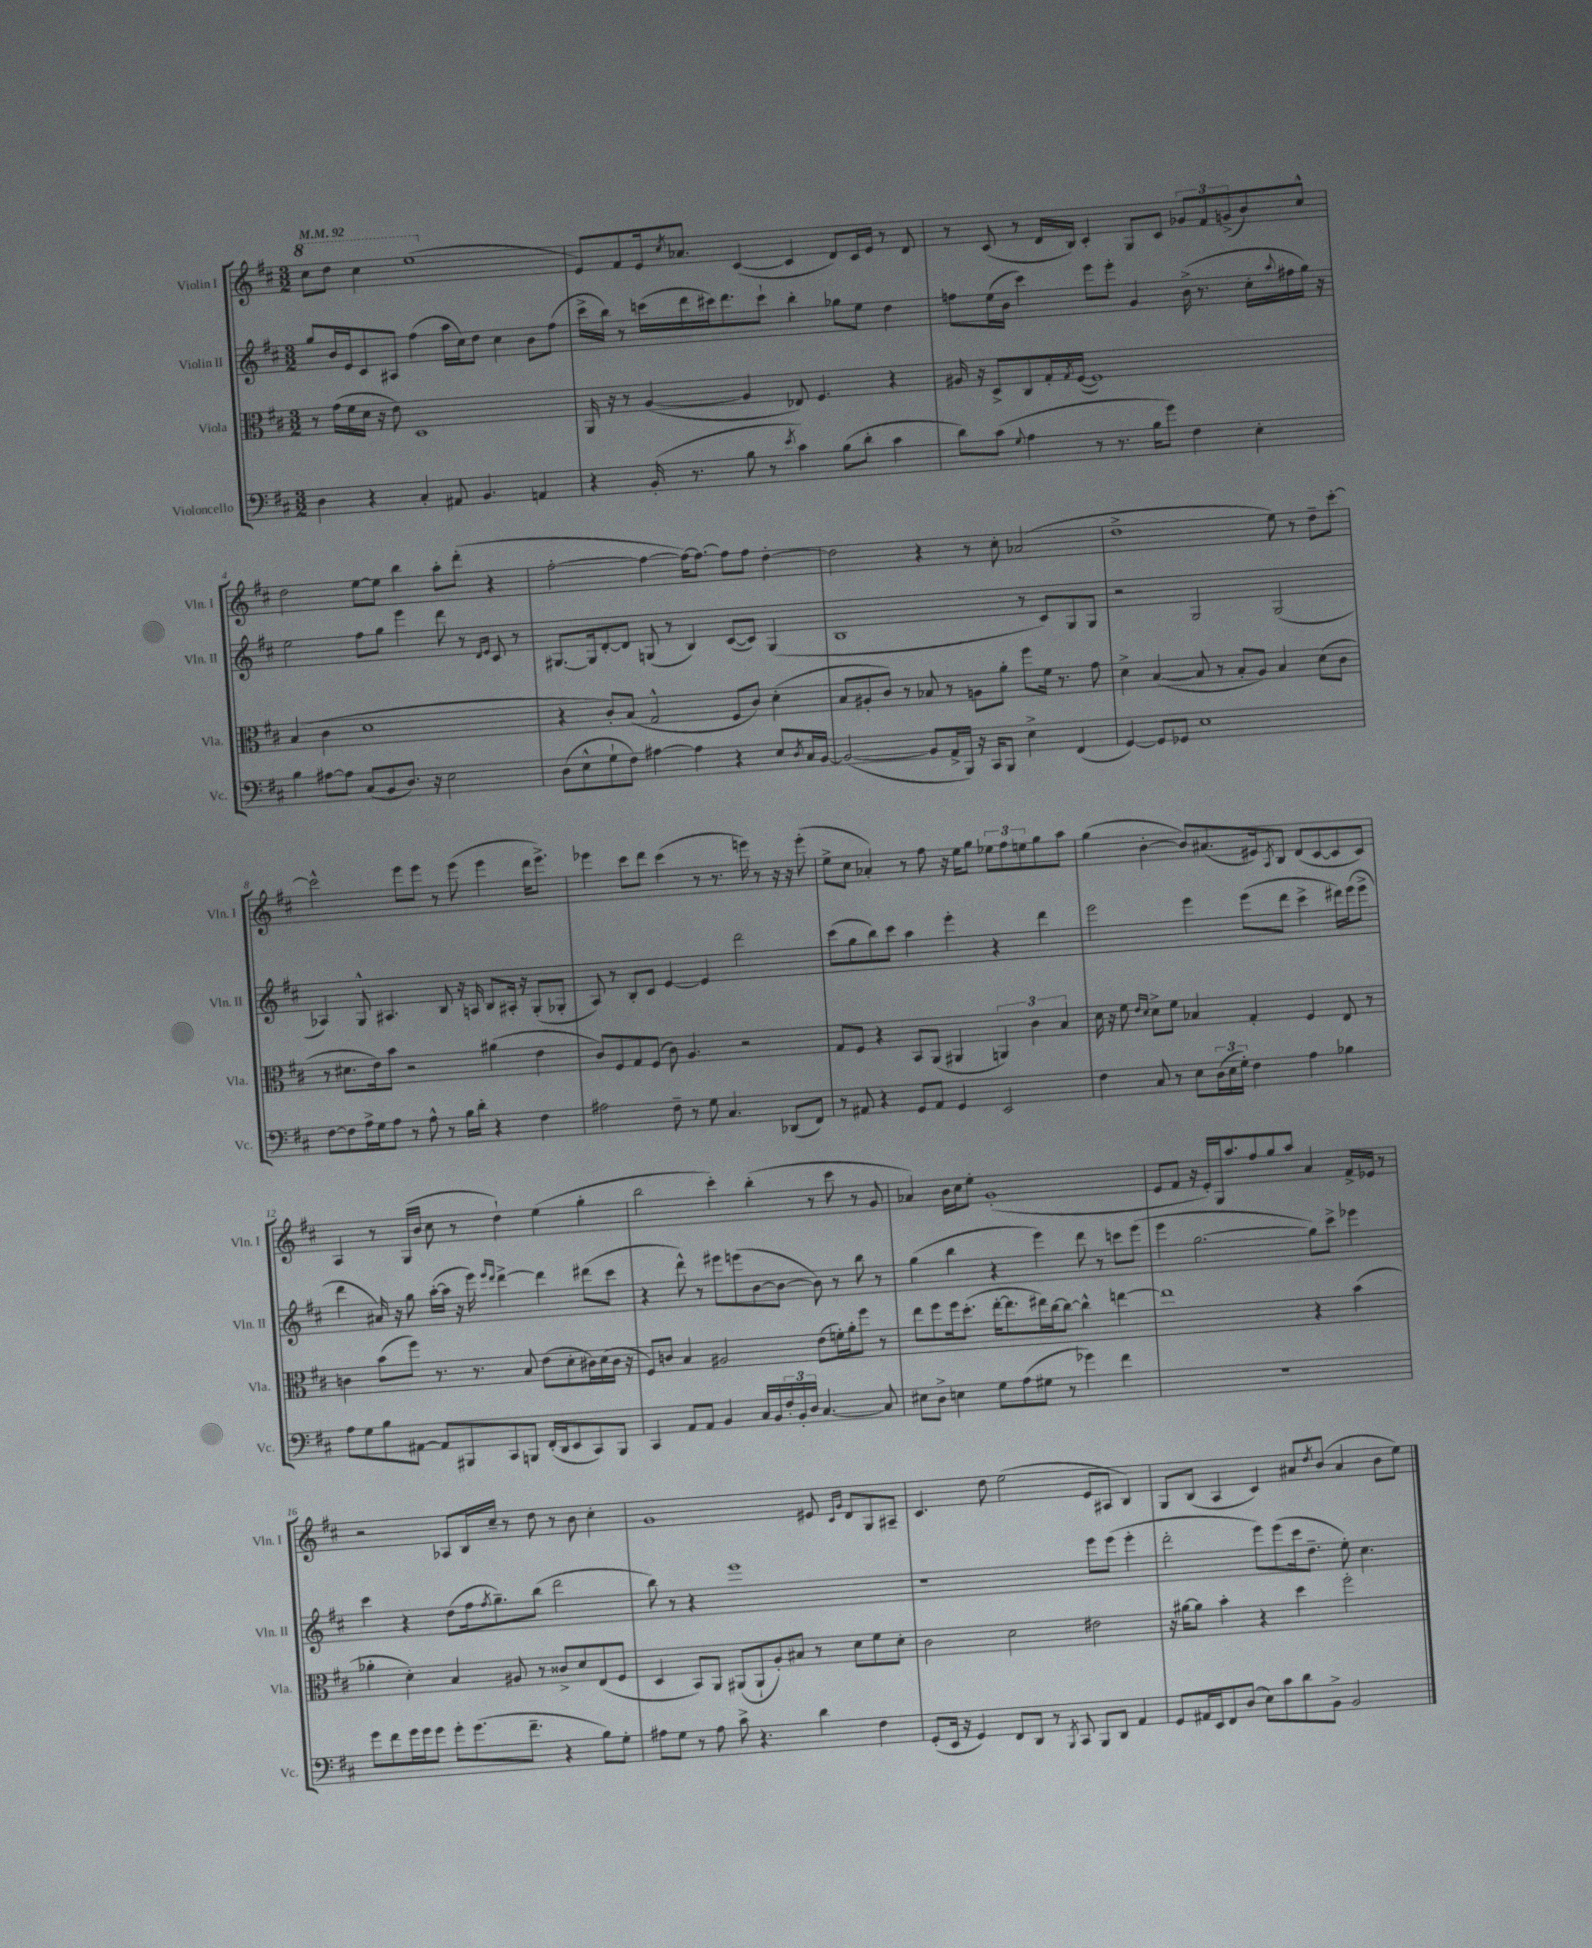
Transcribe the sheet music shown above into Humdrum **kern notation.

**kern	**kern	**kern	**kern
*staff4	*staff3	*staff2	*staff1
*clefF4	*clefC3	*clefG2	*clefG2
*k[f#c#]	*k[f#c#]	*k[f#c#]	*k[f#c#]
*M3/2	*M3/2	*M3/2	*M3/2
*MM92	*MM92	*MM92	*MM92
4D	8r	8gg	8ccc#
.	(16g	16b	8ddd
.	16f#	16e	.
4r	16d	8c#	4ccc#
.	16r	.	.
.	8e)	8A#	.
4C#'	1D	(4ff#	(1eee
8AA#	.	16aa	.
.	.	16cc#)	.
4.BB	.	8dd	.
.	.	4cc#	.
4AA	.	8b	.
.	.	(8ff#	.
=	=	=	=
4r	16AA	16ccc#^	8e)
.	16r	16bb)	.
.	8r	8r	8f#
(16BB'	([4A	(16ccc	16e
.	.	.	8qcc#
8.r	.	16ddd	8.a-
.	.	16ccc#)	.
.	.	8.ddd	.
8B	4A]	.	([4c#
8r	.	8ccc#`	.
8qe	.	.	.
4c#)	8E-)	4bb'	4c#]
.	4.F#	.	.
(8B	.	8gg-	8d)
8d'	.	8ee	16c#
.	.	.	16e
4c#	4r	4dd	8r
.	.	.	8d
=	=	=	=
8d)	16A#	8ff	8r
.	16r	.	.
(8c#	8D^	(16ee	(8c#
.	.	16b	.
8qqG	.	.	.
4A	8C#	4ccc#)	8r
.	16G'	.	16d
.	8qG	.	.
.	([16F#	.	16B)
8r	1F#])	8eee	4c#'
8.r	.	8eee'	.
.	.	4g	8G
16B	.	.	.
8g)	.	.	8c#
4F#	.	(16b^	12g-
.	.	8.r	.
.	.	.	12f#
.	.	.	(12g^
4E'	.	16cc#'	8b)
.	.	8qqaa	.
.	.	16ff#	.
.	.	16gg)	8cc#^^
.	.	16r	.
=	=	=	=
4B	(4B	2ee	2dd
[8A#	4c#	.	.
8A#]	.	.	.
(8C#	1d	8ff#	[8ee
8BB	.	8gg	8ee]
8.D)	.	4eee	4bb
16r	.	.	.
2E	.	8ddd	8aa'
.	.	8r	(8ddd'
.	.	16qqd	.
.	.	16qqe	.
.	.	8c#	4r
.	.	8r	.
=	=	=	=
(8D	4r	[8.G#	[2ff#'
8E^^	.	.	.
.	.	16G#]	.
8G`	8c#')	[8d'	.
8F#)	(8B	8d]	.
[4A#	2G^^	(8G	4ff#_
.	.	8r	.
4A#]	.	4B)	16ff#_)
.	.	.	8.ff#_
4r	8F#	([8c#	8ff#]
.	8c#)	8c#])	8ff#
8E	(4d'	(4G	[4dd'
8qD	.	.	.
16C#	.	.	.
[16BB	.	.	.
=	=	=	=
(2BB_	8B	1B	2dd]
.	8A#'	.	.
.	8c#)	.	.
.	8r	.	.
8BB]	8B-	.	4r
16AA^	8r	.	.
16BBB)	.	.	.
16r	8A	.	8r
16CC#	.	.	.
8BBB	8a'	.	8cc#'
4E^	8ff#	8r	(2a-
.	16f#	8c#)	.
.	8.r	.	.
(4FF#	.	8G	.
.	8g	8G	.
=	=	=	=
[4GG)	4d^	2r	1dd^
8GG]	([4B	.	.
8GG-	.	.	.
1E	8B]	2G	.
.	8r	.	.
.	8B'	.	.
.	8A)	.	.
.	4B	(2G	8ee)
.	.	.	8r
.	(8d	.	8dd~
.	8c#	.	[8ccc#'
=	=	=	=
[8F#	8r	4A-)	2ccc#^^]
8F#]	8.d#	.	.
16A^	.	8G^^	.
16G	16e)	.	.
8A	8b	4.A#	.
8r	2r	.	8eee
8A^^	.	.	8eee
8r	.	8B	8r
16B	.	16r	(8eee
16d'	.	16A	.
4r	(4a#	8B	4eee
.	.	16A#'	.
.	.	16r	.
4F#	4e	(8G'	16ddd
.	.	.	8.eee^)
.	.	8G-'	.
=	=	=	=
2A#	8c#)	8A)	4eee-
.	8F#	8r	.
.	8G	8B'	8ccc#
.	(8F#	8c#	8ddd
8F#~	8c#)	[4e	(4ccc#
8r	4.A	.	.
8G	.	4e]	8r
4.C#	.	.	8.r
.	2r	2ddd	.
.	.	.	16eee)
.	.	.	8r
(8DD-	.	.	16r
.	.	.	16r
8FF#)	.	.	(8eee'
=	=	=	=
8r	8G	(8ccc#	8ee^
8AA#	8F#	8gg	8cc#
4r	4r	8bb)	4a-')
.	.	8ccc#	.
8GG	8BB	4aa	8r
8AA#	(8AA	.	8ff#
4GG	4AA#	4eee'	16r
.	.	.	16ee
.	.	.	8gg
2EE	6AA)	4r	12ee-
.	.	.	12ff#
.	6c#	.	12ee
.	.	4ddd	8gg
.	6B	.	.
.	.	.	8aa
=	=	=	=
4F#	16d	2eee	(4gg
.	16r	.	.
.	8f#	.	.
.	16qqe	.	.
.	16qqd	.	.
8C#	8d^	.	[4b'
8r	8f#	.	.
8E	4B-	4eee	8b])
(24D	.	.	(8.a#
24E	.	.	.
24G')	.	.	.
4F#	4G'	(8eee	.
.	.	.	16e#)
.	.	.	8qA
.	.	8ddd	8B
4A	4F#	4ccc#^	(8d
.	.	.	[8c#
4B-	8E	16ddd#)	8c#]
.	.	(16eee	.
.	8r	8eee^	8c#)
=	=	=	=
8A	4c	4ddd	4A
8G	.	.	.
8B	(8b	16a#)	8r
.	.	16r	.
[8AA#	8ff#)	8gg	(16G
.	.	.	16b
8AA#]	8.r	([16aa'	8cc#
.	.	16aa]	.
8BBB#	.	16r	8r
.	8.r	16eee)	.
.	.	16qqeee	.
.	.	16qqddd	.
8CC#	.	[4ddd^	4dd`)
8BBB	8B	.	.
(16FF#'	(8e	4ddd]	(4ee
16DD	.	.	.
8EE	8d'	.	.
8CC#)	16c#)	(8ddd#	4gg'
.	(16d	.	.
8BBB	16c#	8ccc#	.
.	16r	.	.
=	=	=	=
4CC#	8F#)	4r	2bb
.	8c	.	.
8AA	4B	8ddd^^)	.
8AA	.	8r	.
4BB	2A#	8eee#	4ccc#')
.	.	(8eee	.
16C#	.	[8b	(4bb'
16BB	.	.	.
24F#'	.	8b_	.
24BB'	.	.	.
24D	.	.	.
[4.C#	(8e	8b])	8r
.	16f')	8r	8ccc#
.	16a'	.	.
.	8ff#	8bb	8r
8C#]	8r	8r	8g
=	=	=	=
8E#	8ee	(4gg	4a-)
8D^	8ff#	.	.
4E	16ff#	4bb	16b
.	(8.dd'	.	16cc#
.	.	.	8ee'
8G	[16ee'	4r	(1g'
.	8.ee]	.	.
(8A	.	.	.
8G#	16ee#)	4eee)	.
.	[16cc#	.	.
8r	8cc#_	.	.
4g-)	4cc#^^]	8ddd	.
.	.	8r	.
4f#	[4ee	8ccc	.
.	.	(8eee	.
=	=	=	=
1.r	1ee]	4eee	8e
.	.	.	8f#
.	.	[2.gg	16r
.	.	.	16e')
.	.	.	16G
.	.	.	8.aa
.	.	.	8ff#
.	.	.	8gg
.	.	.	8aa
.	4r	8gg])	4a
.	.	8ccc#^	.
.	(4b	4eee-	16f#^
.	.	.	16e-
.	.	.	8r
=	=	=	=
8g	4a-'	4ccc#	2r
8f#	.	.	.
16g	4d')	4r	.
16g	.	.	.
8g	.	.	.
8g'	4B	(8dd	8A-
(8.g	.	16ff#	16B
.	.	8qff#	.
.	.	8.gg~)	16cc#~
.	8A#	.	8r
8.f#~	.	.	.
.	8r	(8bb	8dd
4r	8c##^	2ddd	8r
.	8d	.	8b
8B)	(8E	.	4cc#'
8G'	8F#	.	.
=	=	=	=
8A#	4D	8bb)	1g
8G	.	8r	.
8r	8BB)	4r	.
8A#	8AA	.	.
8c#^	(8AA#	1eee	.
4.r	8AA#`	.	.
.	8A')	.	.
.	8B#	.	.
4d	8r	.	8e#
.	.	.	16qqc#
.	.	.	16qqg
.	8d	.	8d
4F#	8f#	.	8G
.	8d'	.	8A#~
=	=	=	=
(8GG'	2c#	1r	4.c#
16EE	.	.	.
16r	.	.	.
4GG)	.	.	.
.	.	.	8dd
8FF#	2d	.	(2ee
8DD	.	.	.
8r	.	.	.
8qBBB	.	.	.
8CC#	.	.	.
8BBB	2e#	8eee	8e
8DD	.	(8eee	8A#
4AA	.	4eee'	4B)
=	=	=	=
8GG	16r	2ddd'	8G
.	[16a#	.	.
16AA#	8a#]	.	(8B
16EE	.	.	.
8FF#	4b'	.	4A
(8D	.	.	.
8E)	4r	8eee)	4c#)
8c#	.	(8eee	.
8d	4dd	16ccc#	8a#
.	.	8.dd~	.
.	.	.	8qdd
8BB^	.	.	(8b
2BB	2ff#'	8ee')	4a#
.	.	4.cc#	.
.	.	.	8b
.	.	.	8ee)
==	==	==	==
*-	*-	*-	*-
